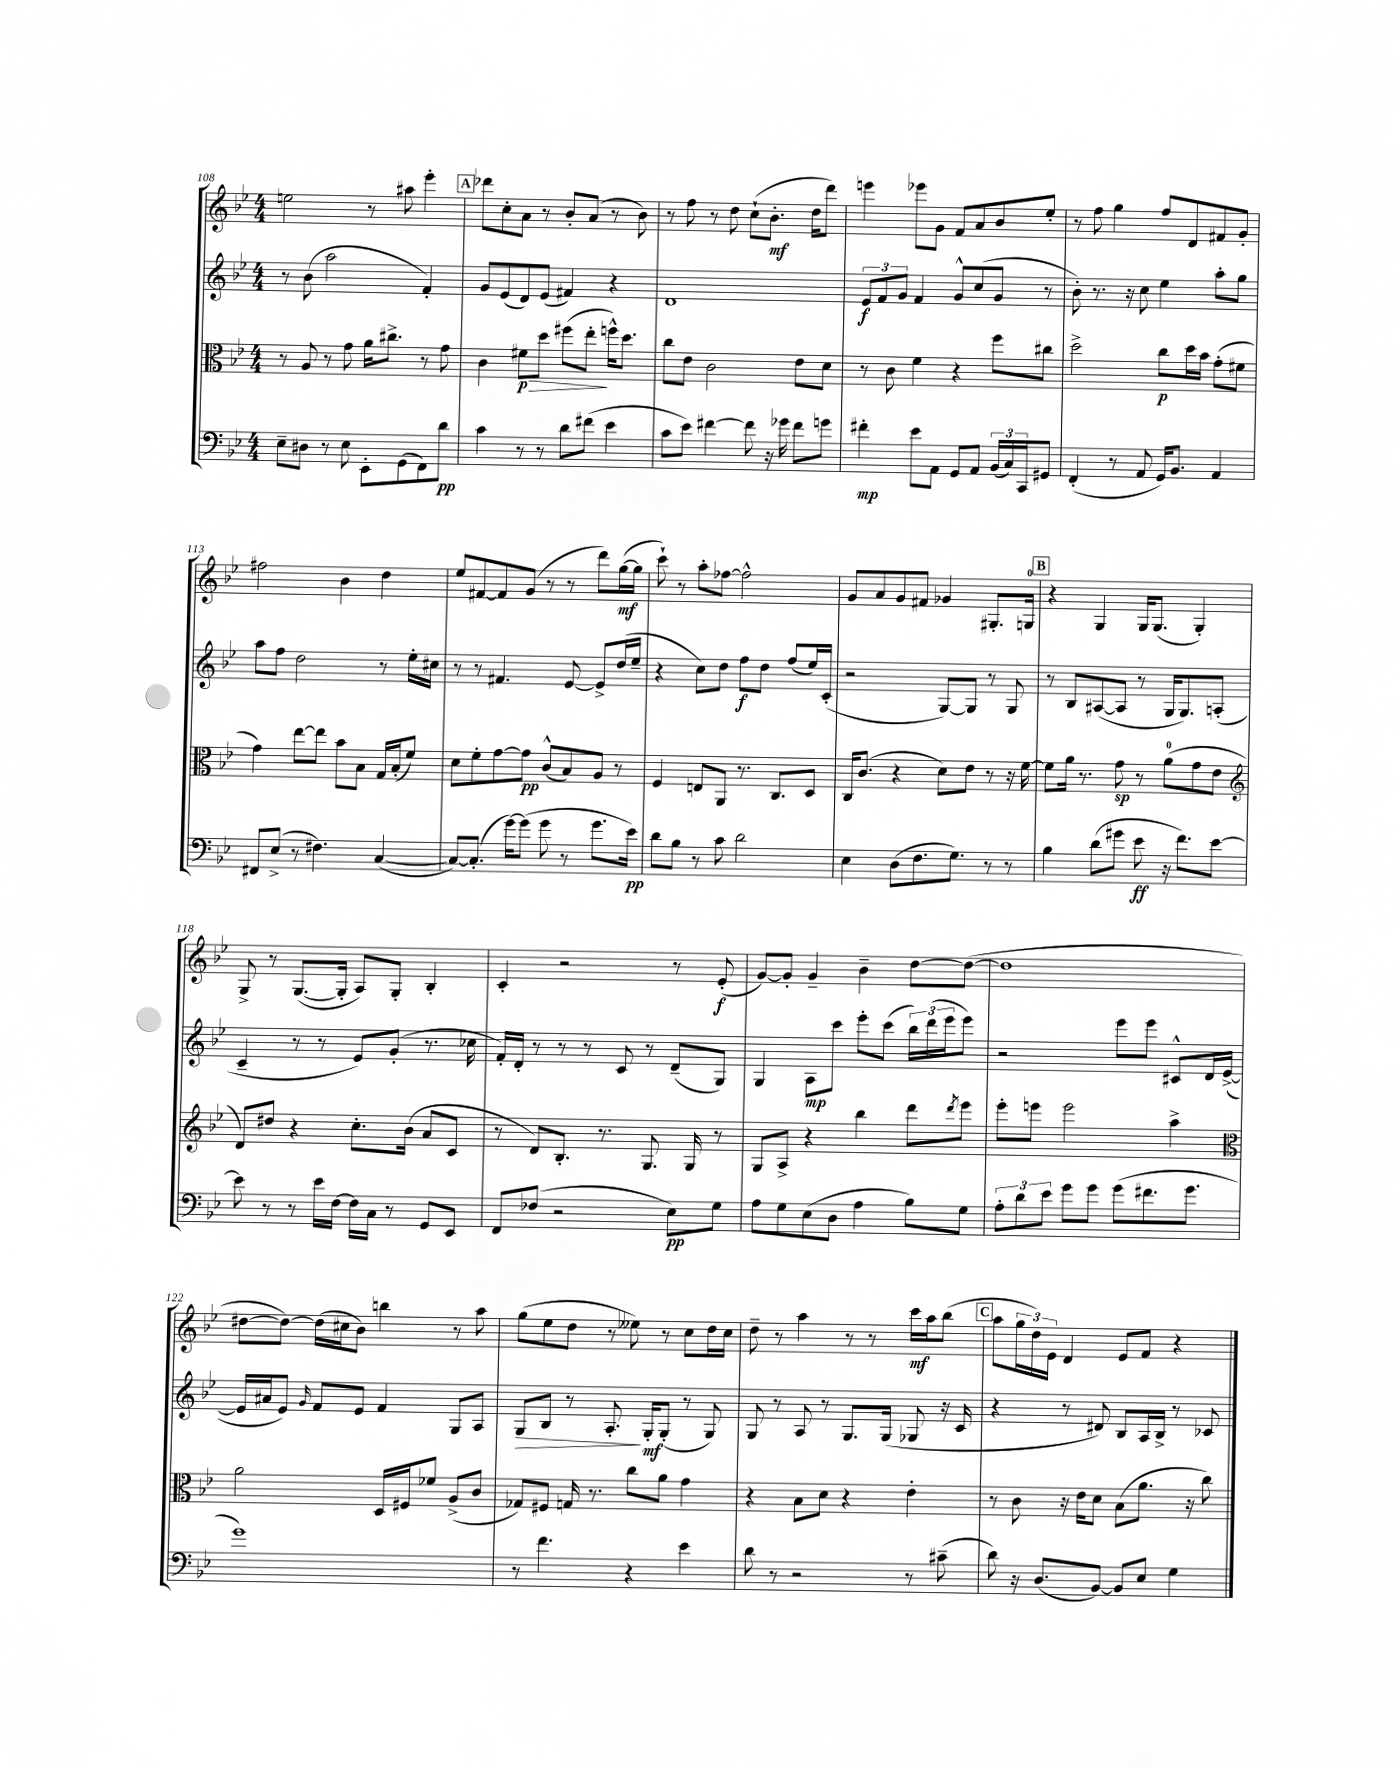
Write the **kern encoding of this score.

**kern	**kern	**kern	**kern
*staff4	*staff3	*staff2	*staff1
*clefF4	*clefC3	*clefG2	*clefG2
*k[b-e-]	*k[b-e-]	*k[b-e-]	*k[b-e-]
*M4/4	*M4/4	*M4/4	*M4/4
8E-~	8r	8r	2ee
8D#	8A	(8b-	.
8r	8r	2aa	.
8E-	8g	.	.
8EE-'	16a	.	8r
.	8.cc#^	.	.
(8GG	.	.	8aa#
8FF)	8r	4f')	4eee-'
8d	8g	.	.
=	=	=	=
4c	4c	8g	8ddd-
.	.	(8e-	8cc'
8r	8f#	8d)	8a
8r	8dd	(8e-	8r
8d	(8ff#	4f#)	8b-'
(8f#	8ee-'	.	(8a
4e-	16ff^^)	4r	8r
.	8.dd	.	.
.	.	.	8b-)
=	=	=	=
8c	8cc	1d	8r
8e-)	8e-	.	8ff
[4f#	2c	.	8r
.	.	.	8dd
8f#]	.	.	(8cc`
16r	.	.	8.b-'
16g-	.	.	.
8f#	8e-	.	.
.	.	.	16dd
8g	8d	.	8ddd)
=	=	=	=
4f#'	8r	12e-	4eee
.	.	12f	.
.	8c	.	.
.	.	12g	.
8e-	4f	4f	8eee-
8AA	.	.	8g
8GG	4r	8g^^	8f
8AA	.	(8cc	8a
(24BB-	8ff	8g	8b-
24C)	.	.	.
24CC	.	.	.
8GG#	8cc#	8r	8ee-'
=	=	=	=
(4FF'	2dd^	8b-')	8r
.	.	8.r	8ff
8r	.	.	4gg
.	.	16r	.
8AA	.	8cc	.
16GG)	8cc	4ee-	8ff
8.BB-	.	.	.
.	16dd	.	8d
.	16b-	.	.
4AA	(8g'	8aa'	8f#
.	8f#	8gg	8g'
=	=	=	=
8FF#	4g)	8aa	2ff#
(8E-^	.	8ff	.
8r	[8ee-	2dd	.
4.F#)	8ee-]	.	.
.	8b-	.	4b-
.	8B-	.	.
([4C	16G	8r	4dd
.	(16B-'	.	.
.	8f)	16ee-'	.
.	.	16cc#	.
=	=	=	=
8C_)	8d	8r	8ee-
(8.C']	8f'	8r	[8f#
.	[8g	4.f#	8f#]
[16g)	.	.	.
(8g]	8g]	.	(8g
8g	(8c^^	.	8r
8r	8B-)	[8e-	8r
8.g	8A	8e-^]	8ddd)
.	8r	(16dd	([16gg
16e-)	.	16ee-~	16gg]
=	=	=	=
8d	4F	4r	8ccc`)
8B-	.	.	8r
8r	8E	8cc)	8aa'
8c	8AA	8dd	[8ff-
2d	8.r	8ff	2ff-^^]
.	.	8dd	.
.	8.C	.	.
.	.	(8ff	.
.	8D	16ee-)	.
.	.	(16c'	.
=	=	=	=
4E-	16C	2r	8g
.	(8.c	.	.
.	.	.	8a
(8D	4r	.	8g
8.F	.	.	8f#
.	8d)	[8G)	4g-
8.G)	.	.	.
.	8e-	8G]	.
8r	8r	8r	8.G#'
8r	16r	8G	.
.	[16f	.	16G
=	=	=	=
4B-	8f]	8r	4r
.	16a	8B-	.
.	8.r	.	.
(8d	.	([8A#	4G
8g#	8g	8A#]	.
8e-	8r	8r	16G
.	.	.	(8.G
16r	(8a	16G	.
8.f)	.	8.G)	.
.	8g	.	4G')
[8e-	8e-	(8A'	.
=	=	=	=
*	*clefG2	*	*
8e-]	8d)	4c~	8G^
8r	8dd#	.	8r
8r	4r	8r	([8.G
16e-	.	8r	.
[16F	.	.	16G']
16F]	8.cc'	8e-)	8A)
16C	.	.	.
8r	.	(8g'	8G'
.	(16b-	.	.
8GG	8a	8.r	4B-'
8EE-	8c	.	.
.	.	16cc-	.
=	=	=	=
8FF	8r	16f')	4c'
.	.	16d'	.
(8F-	8d)	8r	.
2r	8.B-'	8r	2r
.	.	8r	.
.	8.r	.	.
.	.	8c	.
.	8.G	8r	.
8E-)	.	(8d~	8r
.	16G	.	.
8G	8r	8G)	(8e-'
=	=	=	=
8A	8G	4G	[8g)
8G	8A^	.	8g']
(8E-	4r	8A	4g~
8D	.	8ccc	.
4A	4bb-	8eee-'	4b-~
.	.	(8ccc	.
8B-)	8ddd	24bb-)	[8dd
.	.	(24ddd	.
.	.	24eee-	.
.	8qddd	.	.
8G	8eee-	8eee-)	(8dd_
=	=	=	=
12A'	8eee-'	2r	1dd]
12d	.	.	.
.	8eee	.	.
12e-	.	.	.
8g	2eee	.	.
8g	.	.	.
(8g	.	8eee-	.
8.f#	.	8eee-	.
.	4aa^	8c#^^	.
8.g	.	.	.
.	.	16d	.
.	.	([16e-^	.
=	=	=	=
*	*clefC3	*	*
1g)	2a	16e-]	[8dd#
.	.	16a#	.
.	.	8e-)	8dd#_)
.	.	16qqg	.
.	.	8f	(16dd#]
.	.	.	16cc#
.	.	8e-	8b-)
.	16D	4f	4bb
.	16F#	.	.
.	8f-	.	.
.	(8A^	8G	8r
.	8c	8A	8aa
=	=	=	=
8r	8G-)	8G	(8gg
4.f	8F#	8B-	8ee-
.	16G	8r	8dd
.	8.r	.	.
.	.	8.A'	8r
4r	8cc	.	8ee--)
.	.	16G'	.
.	8a	(8G'	8r
4e-	4g	8r	8cc
.	.	8G)	16dd
.	.	.	16cc
=	=	=	=
8d	4r	8G	8dd~
8r	.	8r	8r
2r	8B-	8A	4aa
.	8d	8r	.
.	4r	8.G	8r
.	.	.	8r
.	.	(16G	.
8r	4e-'	8G-	16ccc
.	.	.	16aa
(8c#~	.	16r	(8bb-
.	.	16c	.
=	=	=	=
8d)	8r	4r	8aa
16r	8c	.	24gg
.	.	.	24dd)
(8.D	.	.	.
.	.	.	24e-
.	16r	8r	4d
.	16e-	.	.
[8BB-)	8d	8d#)	.
8BB-]	(8B-	8B-	8e-
8E-	8.a	16A	8f
.	.	16B-^	.
4G	.	8r	4r
.	16r	.	.
.	8cc)	8c-	.
==	==	==	==
*-	*-	*-	*-
